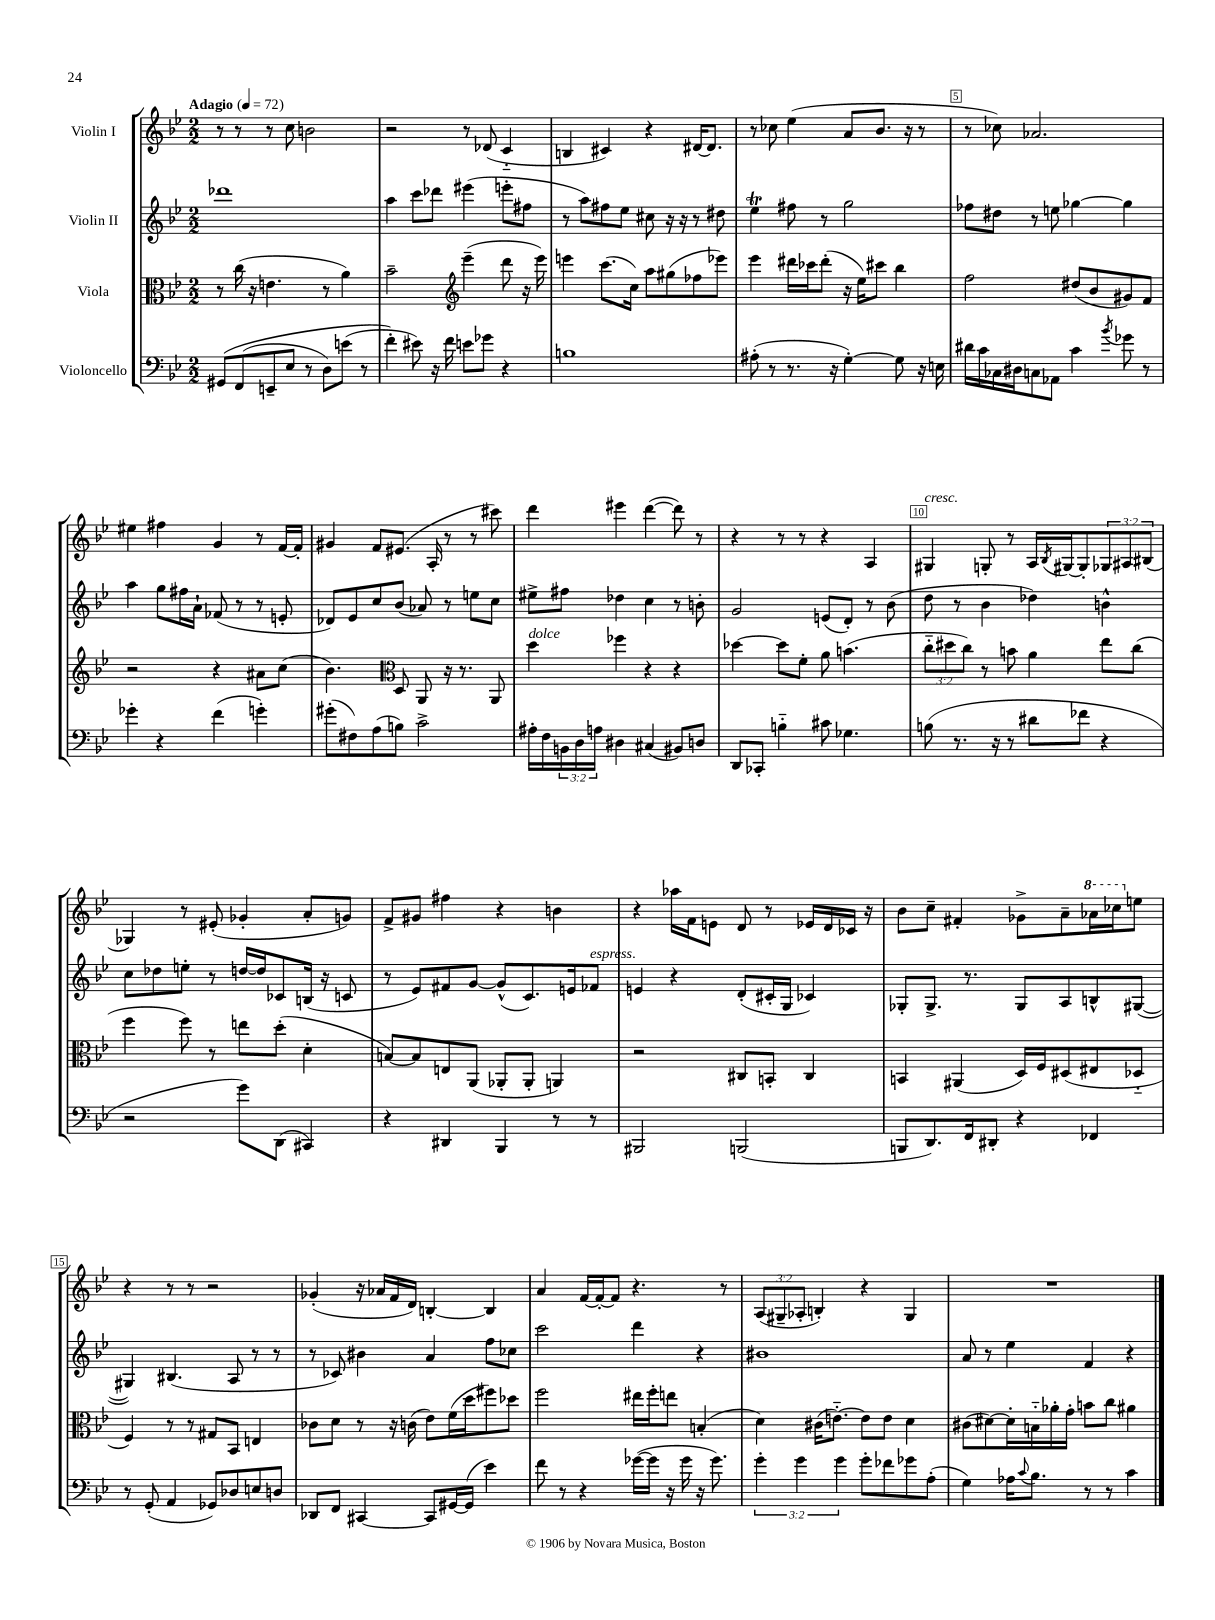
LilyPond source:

<<
\new StaffGroup <<
\new Staff = "s0" \with { instrumentName = "Violin I" } {
    \clef treble \key bes \major \numericTimeSignature \time 2/2 \override Staff.TupletNumber.text = #tuplet-number::calc-fraction-text \tempo "Adagio" 4 = 72
    r8 r8 r8 c''8 b'2 |
    r2 r8 des'8( c'4-_ |
    b4 cis'4) r4 dis'16~ dis'8. |
    r8 ces''8 ees''4( a'8 bes'8. r16 r8 |
    r8 ces''8) aes'2. |
    eis''4 fis''4 g'4 r8 f'16~ f'16-. |
    gis'4 f'8 eis'8.( a16-. r8 r8 cis'''8) |
    d'''4 eis'''4 d'''4~( d'''8) r8 |
    r4 r8 r8 r4 a4 |
    gis4^\markup { \italic "cresc." } g8-. r8 a16 \acciaccatura { bes8 } gis16~ gis8-. \tuplet 3/2 { ges8 ais8 bis8( } |
    ges4) r8 eis'8-.( ges'4-. a'8-. g'8) |
    f'8-> gis'8 fis''4 r4 b'4 |
    r4 aes''16 f'16 e'8 d'8 r8 ees'16 d'16 ces'16 r16 |
    bes'8 c''8-- fis'4-. ges'8-> a'8-- \ottava #1 aes''16 ces'''16 \ottava #0 e''8 |
    r4 r8 r8 r2 |
    ges'4-.( r16 aes'16 f'16 d'16) b4~-. b4 |
    a'4 f'16~ f'16~-. f'8 r4. r8 |
    \tuplet 3/2 { a8( gis8-- aes8-. } b4-.) r4 gis4 |
    R1 \bar "|." |
}
\new Staff = "s1" \with { instrumentName = "Violin II" } {
    \clef treble \key bes \major \numericTimeSignature \time 2/2
    des'''1 |
    a''4 c'''8 des'''8 eis'''4( e'''8-. fis''8 |
    r8 a''8) fis''8 ees''8 cis''8 r16 r16 r8 dis''8 |
    ees''4\trill fis''8 r8 g''2 |
    fes''8 dis''8 r8 e''8 ges''4~ ges''4 |
    a''4 g''8 fis''16 a'16-! fes'8( r8 r8 e'8-. |
    des'8) ees'8 c''8 bes'8( aes'8) r8 e''8 c''8 |
    eis''8-> fis''8 des''4 c''4 r8 b'8-. |
    g'2 e'8( d'8-.) r8 bes'8( |
    d''8 r8 bes'4 des''4) b'4-^ |
    c''8 des''8 e''8-. r8 d''16~ d''16 ces'8 b16( r16 c'8 |
    r8 ees'8) fis'8 g'8~ g'8-^( c'8.) e'16 fes'8^\markup { \italic "espress." } |
    e'4 r4 d'8-.( cis'16-. g16 ces'4) |
    ges8-. ges8.-> r8. ges8 a8 b8-^ gis8~( |
    gis4) bis4.( a8 r8 r8 |
    r8 ces'8) bis'4 a'4 f''8 ces''8 |
    c'''2 d'''4 r4 |
    bis'1 |
    a'8 r8 ees''4 f'4 r4 \bar "|." |
}
\new Staff = "s2" \with { instrumentName = "Viola" } {
    \clef alto \key bes \major \numericTimeSignature \time 2/2 \override Staff.TupletNumber.text = #tuplet-number::calc-fraction-text
    r8 c''16( r16 e'4. r8 a'4) |
    bes'2-- \clef treble ees'''4--( d'''8 r16 ees'''16) |
    e'''4 c'''8.( c''16) a''8 gis''8( fes''8 ees'''8) |
    ees'''4 dis'''16 ces'''16 dis'''8-.( r16 ees''16) cis'''8 bes''4 |
    f''2 dis''8( bes'8 gis'8) f'8 |
    r2 r4 ais'8 c''8( |
    bes'4.) \clef alto d8 a,8 r16 r8. a,8 |
    d''4^\markup { \italic "dolce" } fes''4 r4 r4 |
    des''4~ des''8 f'8-. a'8 b'4.( |
    \tuplet 3/2 { c''8-_ dis''8 c''8) } r8 b'8 a'4 ees''8 c''8( |
    f''4 f''8) r8 e''8 d''8-.( d'4-. |
    b8~) b8 e8 a,8( aes,8-. aes,8-. a,4) |
    r2 cis8 b,8-. cis4 |
    b,4 ais,4( d16) f16 dis8( eis8 des8-_ |
    f4) r8 r8 gis8 bes,8 e4 |
    ces'8 d'8 r8 r16 c'16( ees'8) f'16( d''16 fis''8) des''8 |
    f''2 eis''16 f''16-. e''8 b4-.( |
    d'4) cis'16( e'8.~-_) e'8 e'8 d'4 |
    cis'8( dis'8~) dis'16-. b16-_ aes'16-. g'16-. b'8 c''8 ais'4 \bar "|." |
}
\new Staff = "s3" \with { instrumentName = "Violoncello" } {
    \clef bass \key bes \major \numericTimeSignature \time 2/2 \override Staff.TupletNumber.text = #tuplet-number::calc-fraction-text
    gis,8\( f,8( e,8-- ees8 r8 d8) e'8( r8 |
    f'4-.\) eis'8) r16 f'16 e'8 ges'8 r4 |
    b1 |
    ais8-.( r8 r8. r16 g4~-.) g8 r16 e16 |
    dis'16 c'16 ces16 dis16 c8 aes,8 c'4 \acciaccatura { bes'8 } ges'8 r8 |
    ges'4-. r4 f'4( g'4-.) |
    gis'8-.( fis8) a8( b8) c'2-> |
    ais16-. f16 \tuplet 3/2 { b,16 d16 a16 } dis4 cis4( bis,8) d8 |
    d,8 ces,8-. b4-_ cis'8 ges4. |
    b8( r8. r16 r8 dis'8 fes'8 r4 |
    r2 g'8) d,8( cis,4) |
    r4 dis,4 bes,,4 r8 r8 |
    bis,,2 b,,2( |
    b,,8 d,8.) f,16 dis,8-. r4 fes,4 |
    r8 g,8-.( a,4 ges,8) des8 e8 d8 |
    des,8 f,8 cis,4~ cis,8 gis,16~ gis,16( ees'4) |
    f'8 r8 r4 ges'16~( ges'16 r16 ges'16 r16 ges'8.) |
    \tuplet 3/2 { g'4-. g'4 g'4 } g'8-. fes'8 ges'8 a8-.( |
    g4) aes16 \appoggiatura { c'8 } bes8. r8 r8 c'4 \bar "|." |
}
>>
>>
\layout { \context { \Score \override BarNumber.break-visibility = ##(#f #t #t) barNumberVisibility = #(every-nth-bar-number-visible 5) \override BarNumber.stencil = #(make-stencil-boxer 0.1 0.3 ly:text-interface::print) } }
